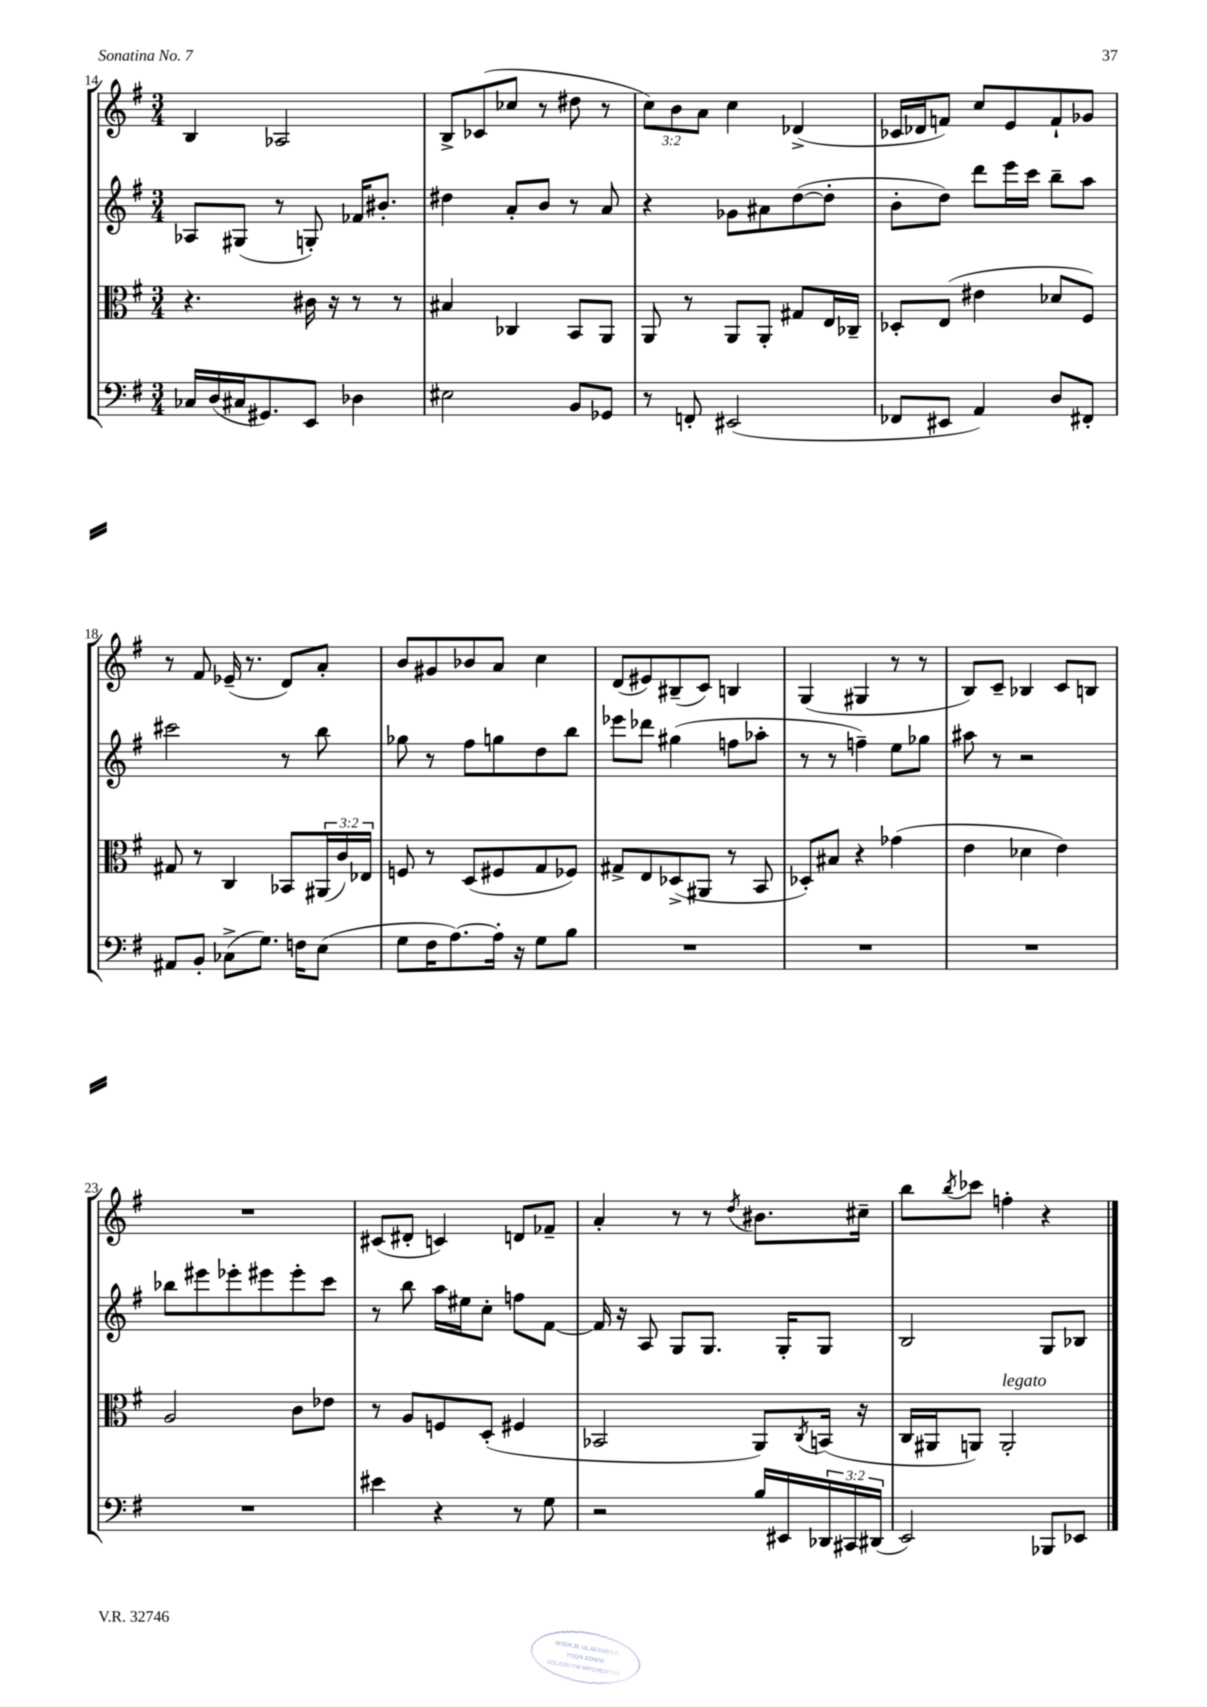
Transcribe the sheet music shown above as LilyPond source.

<<
\new StaffGroup <<
\new Staff = "s0" {
    \clef treble \key g \major \numericTimeSignature \time 3/4 \override Staff.TupletNumber.text = #tuplet-number::calc-fraction-text
    b4 aes2 |
    b8-> ces'8( ces''8 r8 dis''8 r8 |
    \tuplet 3/2 { c''8) b'8 a'8 } c''4 des'4->( |
    ces'16 des'16 f'8) c''8 e'8 f'8-! ges'8 |
    r8 fis'8 ees'16--( r8. d'8) a'8-. |
    b'8 gis'8 bes'8 a'8 c''4 |
    d'8( eis'8) bis8--( c'8) b4 |
    g4( gis4 r8 r8 |
    b8) c'8-- bes4 c'8 b8 |
    R2. |
    cis'8( dis'8-. c'4) d'8 fes'8-- |
    a'4-. r8 r8 \acciaccatura { d''8 } bis'8. cis''16-- |
    b''8 \acciaccatura { b''8 } ces'''8 f''4-. r4 \bar "|." |
}
\new Staff = "s1" {
    \clef treble \key g \major \numericTimeSignature \time 3/4
    aes8 gis8( r8 g8-.) fes'16 bis'8.-. |
    dis''4 a'8-. b'8 r8 a'8 |
    r4 ges'8 ais'8 d''8~( d''8-. |
    b'8-. d''8) d'''8 e'''16 c'''16 b''8-- a''8 |
    cis'''2 r8 b''8 |
    ges''8 r8 fis''8 g''8 d''8 b''8 |
    ees'''8 des'''8 gis''4( f''8 aes''8-. |
    r8 r8 f''4--) e''8 ges''8 |
    ais''8 r8 r2 |
    bes''8 eis'''8 ees'''8-. eis'''8 eis'''8-. c'''8 |
    r8 b''8 a''16 eis''16 c''8-. f''8 fis'8~ |
    fis'16 r16 a8 g8 g8. g16-. g8 |
    b2 g8 bes8 \bar "|." |
}
\new Staff = "s2" {
    \clef alto \key g \major \numericTimeSignature \time 3/4 \override Staff.TupletNumber.text = #tuplet-number::calc-fraction-text
    r4. cis'16 r16 r8 r8 |
    bis4 ces4 b,8 a,8 |
    a,8 r8 a,8 a,8-. gis8 e16 ces16-- |
    des8-. e8( eis'4 des'8 fis8) |
    gis8 r8 c4 bes,8 \tuplet 3/2 { ais,16( c'16) ees16 } |
    f8 r8 d8( fis8 g8 fes8) |
    gis8-> e8 des8->( ais,8 r8 b,8 |
    des8-.) bis8 r4 ges'4( |
    e'4 des'4 e'4) |
    a2 c'8 ees'8 |
    r8 a8 f8 d8-.( fis4 |
    bes,2 a,8) \acciaccatura { c8 } b,16( r16 |
    c16 ais,16 a,8) a,2-.^\markup { \italic "legato" } \bar "|." |
}
\new Staff = "s3" {
    \clef bass \key g \major \numericTimeSignature \time 3/4 \override Staff.TupletNumber.text = #tuplet-number::calc-fraction-text
    ces16 d16( cis16 gis,8.) e,8 des4 |
    eis2 b,8 ges,8 |
    r8 f,8-. eis,2( |
    fes,8 eis,8 a,4) d8 fis,8-. |
    ais,8 b,8-. ces8->( g8.) f16 e8( |
    g8 fis16 a8.~) a16-. r16 g8 b8 |
    R2. |
    R2. |
    R2. |
    R2. |
    eis'4 r4 r8 g8 |
    r2 b16 eis,16 \tuplet 3/2 { des,16 cis,16 dis,16( } |
    e,2) bes,,8 ees,8 \bar "|." |
}
>>
>>
\layout { \context { \Score currentBarNumber = #14 } }
